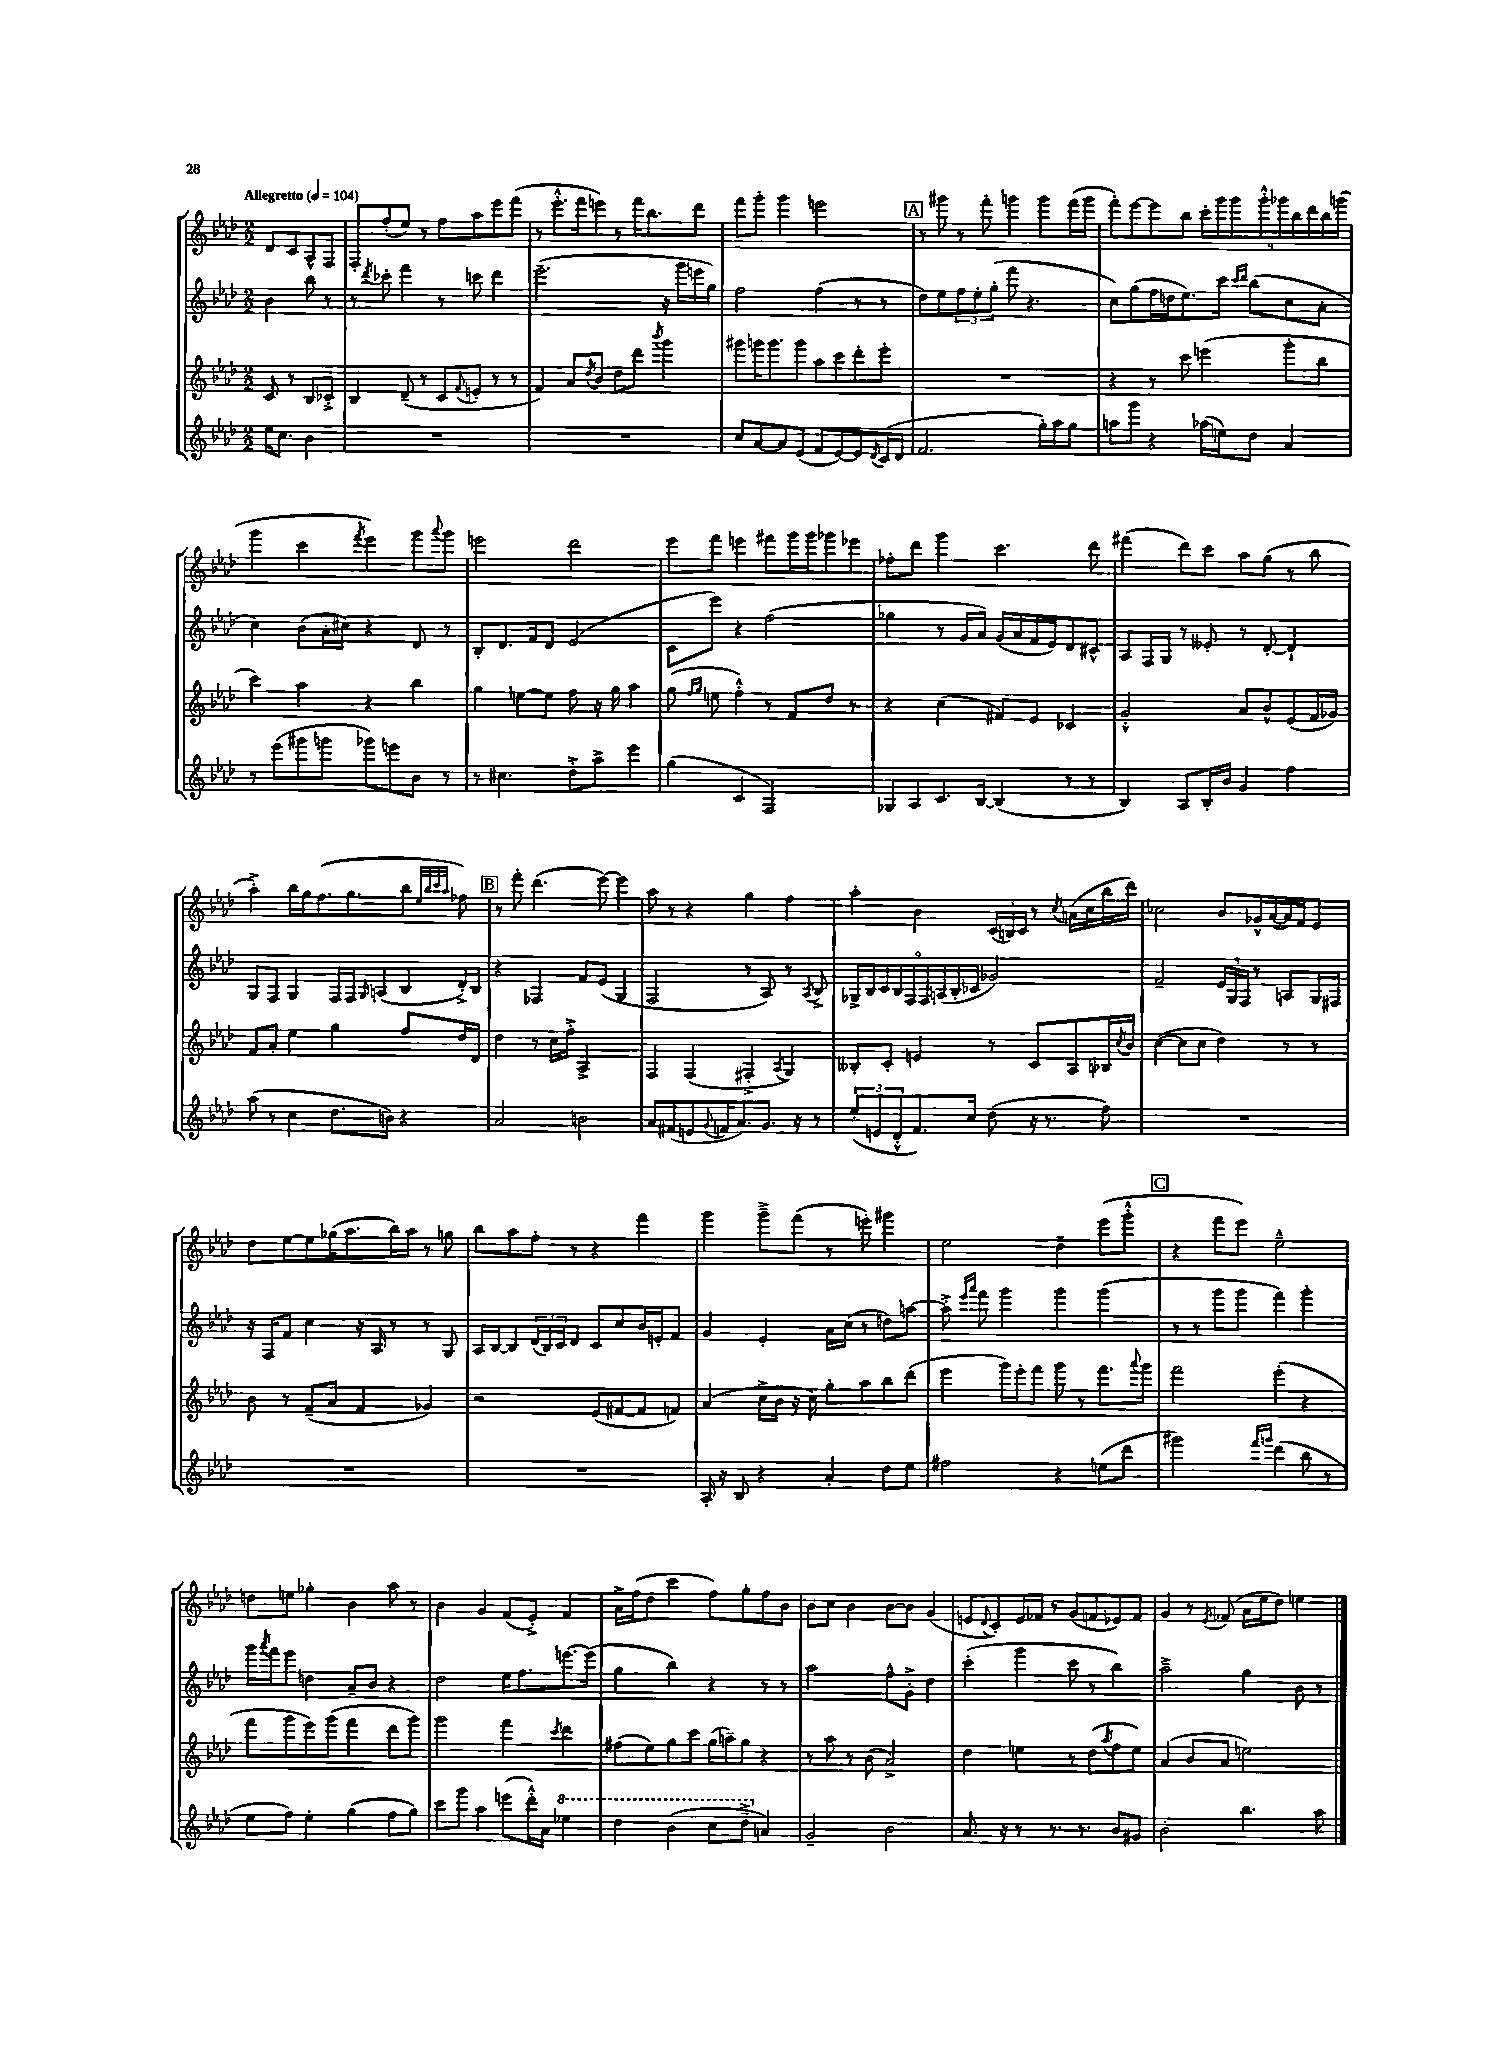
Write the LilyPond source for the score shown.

<<
\new StaffGroup <<
\new Staff = "s0" {
    \clef treble \key aes \major \numericTimeSignature \time 2/2 \partial 2 \tempo "Allegretto" 4 = 104
    des'8 c'8 aes8-^ f8 |
    f8-. f''8-.( ees''8) r8 f''8 aes''8 ees'''8 f'''8( |
    r8 ees'''8.-.-^ f'''16 e'''8) r8 f'''16 bes''8. des'''8 |
    f'''8 g'''8-. g'''4 e'''2 |
    \mark \markup { \box "A" } r8 gis'''8 r8 f'''8-. g'''4 g'''8 f'''16( g'''16 |
    f'''8-.) ees'''8~ ees'''8 bes''8 \tuplet 9/8 { c'''16-. g'''16 g'''16 g'''16-.-^ ges'''16 bes''16 des'''16 bes''16 g'''16( } |
    g'''4 c'''4 \acciaccatura { f'''8 } ees'''4) g'''8 \appoggiatura { aes'''8 } g'''8 |
    e'''2 des'''2 |
    ees'''8 f'''8 e'''4 fis'''8 g'''16 g'''16 ges'''8 ees'''8 |
    fes''8-. des'''8 g'''4 c'''4. des'''8 |
    fis'''4( des'''8) c'''8 aes''8 g''8( r8 bes''8 |
    aes''4-.->) bes''16 g''16 f''8.( g''8. bes''8 \grace { ees''32 bes''32 c'''32 aes''32 } fes''8) |
    \mark \markup { \box "B" } r8 f'''8-. des'''4.( ees'''8~) ees'''4 |
    aes''8 r8 r4 g''4 f''4 |
    aes''4-. bes'4 \tuplet 3/2 { c'16( b16) c'16 } r8 \acciaccatura { c''8 } a'16( c''16 bes''16 des'''16) |
    ces''2 bes'8 ges'16-^ aes'16~( aes'16) f'16 ees'8 |
    des''8 ees''8~ ees''8 ges''16( aes''8. bes''16) aes''16 r8 g''8 |
    bes''8 aes''8 f''8-. r8 r4 f'''4 |
    g'''4 g'''8---> f'''8( r8 e'''8-.) gis'''4 |
    ees''2 des''4-- ees'''8( g'''8-.-^ |
    \mark \markup { \box "C" } r4 f'''8 ees'''8) ees''2---^ |
    d''8 e''8 ges''4-. bes'4 aes''8 r8 |
    bes'4 g'4 f'8( ees'8-.->) f'4 |
    aes'16-> f''16( des''8 c'''4 f''8) g''8-. f''8 bes'8 |
    bes'8 c''8 bes'4 bes'8~ bes'8 g'4( |
    e'8 \appoggiatura { des'8 } c'8-.) e'16 fes'16 r8 g'8( f'8 ees'8) f'8 |
    g'4 r8 \acciaccatura { ees'8 } fes'8( aes'16 ees''16 des''8) e''4 \bar "|." |
}
\new Staff = "s1" {
    \clef treble \key aes \major \numericTimeSignature \time 2/2 \partial 2
    bes'4 bes''8 r8 |
    r8 \acciaccatura { des'''8 } ces'''8-. f'''4 r8 c'''8 des'''4 |
    ees'''2.--( r16 g'''16 e'''16 g''16) |
    f''2 f''4( r8 r8 |
    \mark \markup { \box "A" } des''8) ees''8 \tuplet 3/2 { f''8 ees''8-. g''8-.( } f'''8 r4. |
    c''8) g''8( f''16 d''16 ees''8.) c'''16 \grace { c'''16 des'''16 } bes''8( c''8 aes'8-. |
    c''4) bes'8( aes'16-. cis''16) r4 des'8 r8 |
    bes8-. des'8. f'16 des'8 ees'2( |
    c'8 ees'''8) r4 f''2( |
    ges''4 r8 g'16 aes'16) g'16( aes'16 f'16 ees'16) des'8 cis'8-^ |
    aes8 f16 g16 r8 eeses'8-. r8 des'8~-. des'4-! |
    g8 f8 g4 f16 f16 \grace { g16 } a8( bes8 des'16-.->) bes16 |
    \mark \markup { \box "B" } r4 fes4 f'8 ees'8( g4 |
    f2 r8 aes8) r8 \acciaccatura { aes8 } bes8-> |
    \tuplet 9/8 { ges16-> bes16 c'16 bes16 f16 f16 a16( bes16-. ces'16 } ges'2) |
    f'2-- \tuplet 3/2 { ees'16 g16 f16 } r8 a8 g16 fis16 |
    r16 f16 f'8 c''4 r16 aes16 r8 r8 g8 |
    aes16 bes16~ bes8 \tuplet 3/2 { des'16( bes16) c'16 } des'8 c'8 c''8 bes'16 e'16-. f'8 |
    g'4 ees'4-. aes'16 c''16( r8 d''8) a''8~ |
    a''8-.-> \grace { ees'''16 aes'''16 } f'''8 g'''4 g'''4 g'''4( |
    \mark \markup { \box "C" } r8 r8 g'''8 g'''8 f'''4) g'''4-. |
    g'''16 \acciaccatura { aes'''8 } f'''16 ees'''8 d''4 aes'8-- bes'8 r4 |
    des''2 ees''16 f''8. e'''8.~ e'''16( |
    g''4 bes''4) r4 r8 r8 |
    aes''2 f''8-^ g'8-.-> des''4 |
    c'''4-.( g'''4 c'''8 r8 bes''4) |
    aes''2---> g''4 bes'8 r8 \bar "|." |
}
\new Staff = "s2" {
    \clef treble \key aes \major \numericTimeSignature \time 2/2 \partial 2
    c'8 r8 bes8 ces'8-.-> |
    bes4 des'8--( r8 c'8 \appoggiatura { f'8 } e'8-. r8 r8 |
    f'4) aes'8 \acciaccatura { des''8 } bes'8 des''8 des'''8 \acciaccatura { bes'''8 } g'''4 |
    gis'''8 g'''16 g'''8. g'''8 aes''8 c'''8 des'''8-. ees'''8-. |
    \mark \markup { \box "A" } R1 |
    r4 r8 c'''8 e'''4( g'''8-. bes''8 |
    c'''4) aes''4 r4 bes''4 |
    g''4 e''8~ e''8 f''8 r16 g''16 aes''4 |
    g''8( \grace { f''16 g''16 } e''8 f''4-.-^) r8 f'8 des''8 r8 |
    r4 c''4( fis'8) ees'8 ces'4 |
    g'2-.-^ aes'8 bes'8-^ ees'8( f'16 ges'16) |
    f'8 aes'8-. ees''4 g''4 f''8 des''16 des'16 |
    \mark \markup { \box "B" } des''4 r8 c''16 f''16-.-> aes2-> |
    f4 f4( fis4-.-> \acciaccatura { aes8 } g4) |
    beses8-. c'8-. e'4 r8 c'8 aes8 bes16 \acciaccatura { c''8 } bes'16 |
    c''4~( c''8 c''8 des''4) r8 r8 |
    bes'8 r8 f'8--( aes'8 f'4 ges'4) |
    r2 ees'8( fis'8~ fis'8 f'8) |
    aes'4( c''16-> bes'16 r16 c''16) g''8-. aes''8 bes''8 des'''8( |
    ees'''4 g'''16) ees'''16-. f'''8 g'''8 r8 f'''8. \appoggiatura { aes'''8 } g'''16 |
    \mark \markup { \box "C" } f'''2 ees'''4-.( r4 |
    f'''8 g'''8 ees'''8) g'''8( f'''4 des'''8 g'''8) |
    g'''2 f'''4 \acciaccatura { c'''8 } des'''4 |
    fis''8( ees''8) g''8 c'''8 g''16( a''16--) g''8 r4 |
    r8 aes''8 r8 bes'8( aes'2->) |
    des''4 e''4 r8 des''8( \acciaccatura { aes''8 } f''8 e''8) |
    aes'4( bes'8 aes'8 e''2) \bar "|." |
}
\new Staff = "s3" {
    \clef treble \key aes \major \numericTimeSignature \time 2/2 \partial 2
    ees''16 c''8. bes'4 |
    R1 |
    R1 |
    c''8 aes'8~ aes'8 ees'8( f'8 ees'8~) ees'8 \acciaccatura { des'8 } c'16( des'16 |
    \mark \markup { \box "A" } f'2. g''16-.) aes''16 g''8 |
    a''8 g'''8 r4 aes''16( e''16) des''8 aes'4 |
    r8 ees'''8( gis'''8 g'''8 ges'''8) e'''8 bes'8 r8 |
    r8 cis''4. des''8-.-> aes''8-> ees'''4 |
    g''4( c'4 f2) |
    ges8 aes8 c'8. bes16~ bes4( r8 r8 |
    bes4) aes8 bes16-. bes'16 g'4 f''4 |
    aes''8( r8 c''4 des''8. b'16) r4 |
    \mark \markup { \box "B" } aes'2 b'2 |
    aes'8 fis'8( e'8 \appoggiatura { g'8 } f'16 aes'8.) g'8. r16 r8 |
    \tuplet 3/2 { ees''8-.( e'8 des'8-.-^ } f'8.) c''16 des''8( r16 r8. f''8) |
    R1 |
    R1 |
    R1 |
    aes16-. r16 bes8 r4 aes'4-. des''8 ees''8 |
    fis''2 r4 e''8( des'''8 |
    \mark \markup { \box "C" } gis'''2) \grace { f'''16 g'''16 } des'''4( bes''8 r8 |
    ees''8 f''8) ees''4-. g''4( f''8 g''8) |
    c'''8 g'''8 aes''4 e'''8( des'''16-.-^) aes'16 \ottava #1 ees'''4 |
    des'''4 bes''4( c'''8 des'''8---> \ottava #0 a'4) |
    g'2-- bes'2 |
    aes'8. r16 r8 r8. r8. bes'8 gis'8 |
    bes'2-. bes''4. aes''8 \bar "|." |
}
>>
>>
\layout { \context { \Score \remove "Bar_number_engraver" } }
